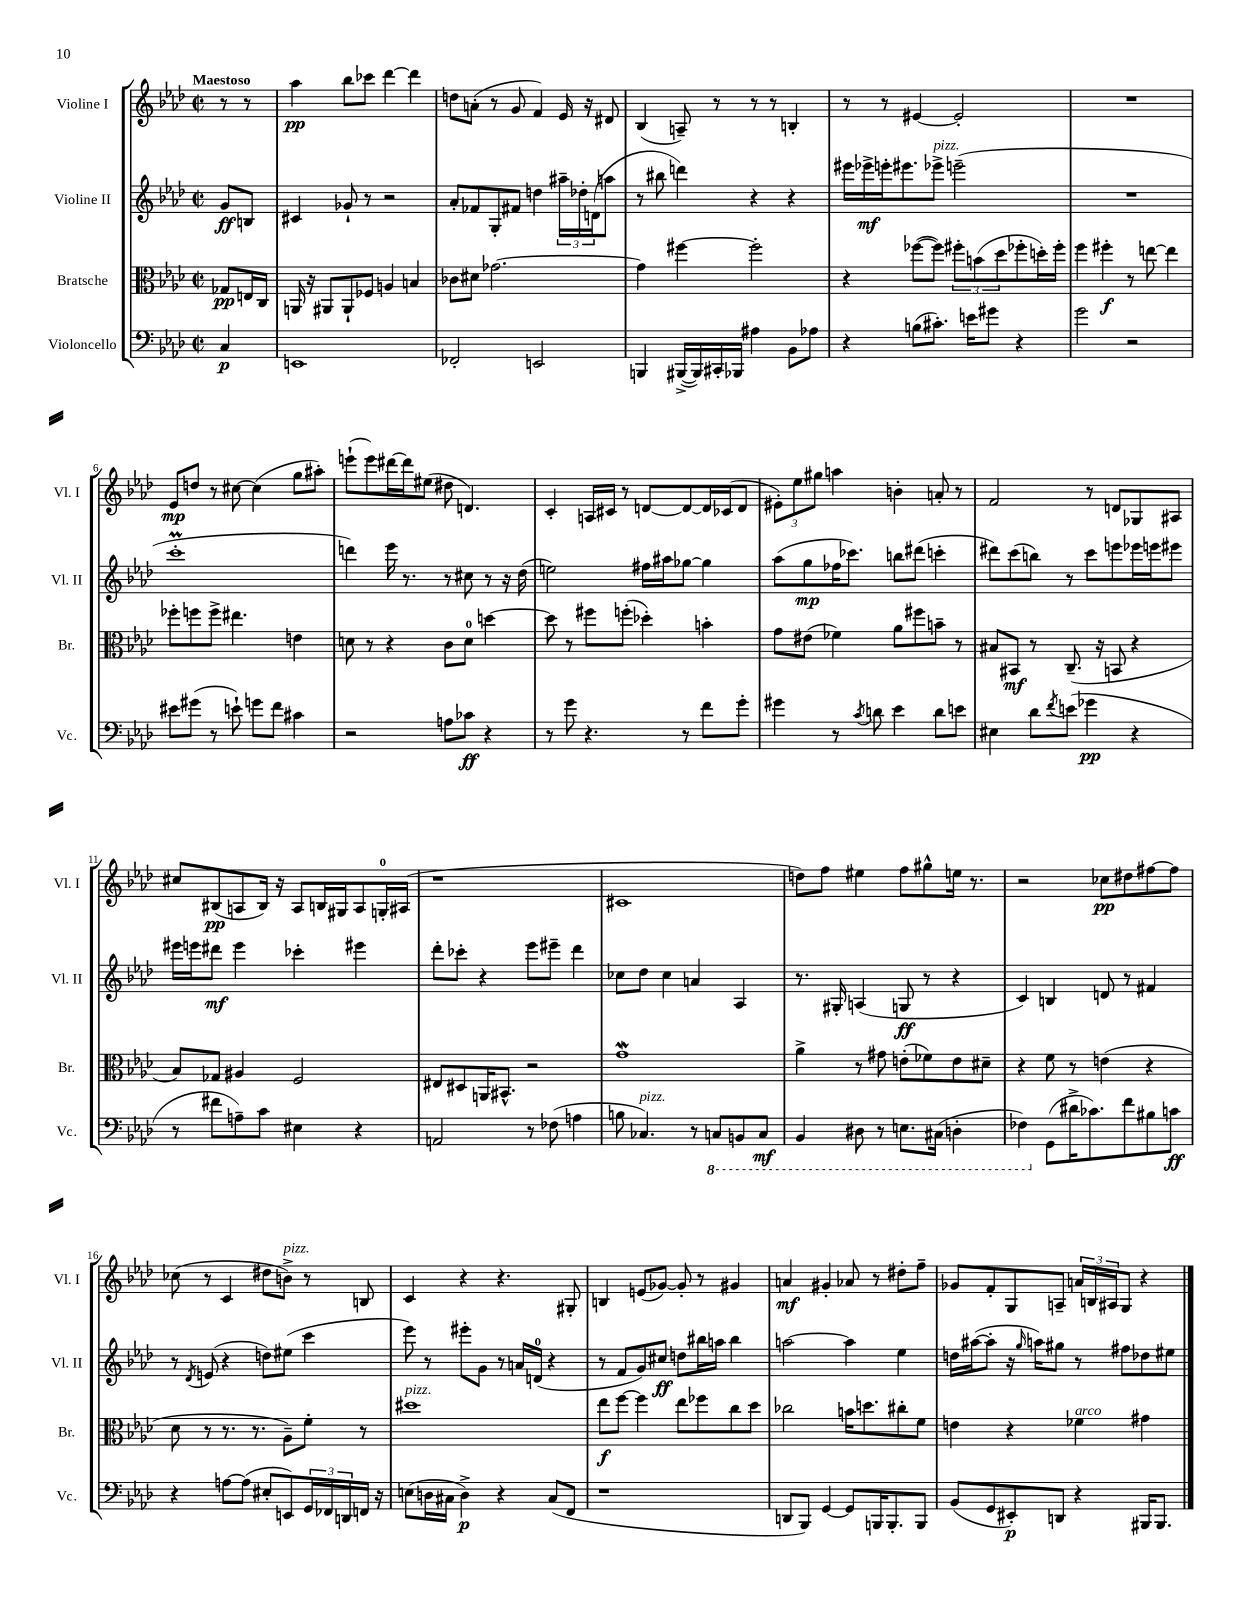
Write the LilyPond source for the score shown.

<<
\new StaffGroup <<
\new Staff = "s0" \with { instrumentName = "Violine I" shortInstrumentName = "Vl. I" } {
    \clef treble \key aes \major \defaultTimeSignature \time 2/2 \partial 4 \tempo "Maestoso"
    r8 r8 |
    aes''4\pp bes''8 ces'''8 des'''4~ des'''4 |
    d''8 a'8-.( r8 g'8 f'4) ees'16 r16 dis'8 |
    bes4( a8--) r8 r8 r8 b4-. |
    r8 r8 eis'4~ eis'2-. |
    R1 |
    ees'8\mp d''8 r8 cis''8~ cis''4( g''8 ais''8-.) |
    e'''8-!( e'''8) dis'''16~ dis'''16 eis''8( dis''8 d'4.) |
    c'4-. a16 cis'16 r8 d'8~ d'8~ d'16 ces'16( d'8 |
    \tuplet 3/2 { eis'8-.) ees''8 gis''8 } a''4 b'4-. a'8-. r8 |
    f'2 r8 d'8 ges8 ais8 |
    cis''8 bis8\pp( a8 bis16) r16 a8 b16 gis16 a8 g16-0-. ais16( |
    r1 |
    cis'1 |
    d''8) f''8 eis''4 f''8 gis''8-^ e''16 r8. |
    r2 ces''8\pp dis''8 fis''8~ fis''8 |
    ces''8( r8 c'4 dis''8 b'8->^\markup { \italic "pizz." }) r8 b8 |
    c'4 r4 r4. gis8-. |
    b4 e'8( ges'8~) ges'8-. r8 gis'4 |
    a'4\mf gis'4-. aes'8 r8 dis''8-. f''8-- |
    ges'8 f'8-. g8 a8-- \tuplet 3/2 { a'16 b16 ais16 } g8 r4 \bar "|." |
}
\new Staff = "s1" \with { instrumentName = "Violine II" shortInstrumentName = "Vl. II" } {
    \clef treble \key aes \major \defaultTimeSignature \time 2/2 \partial 4
    g'8\ff b8 |
    cis'4 ges'8-! r8 r2 |
    aes'8-. fes'8 g8-. fis'8 d''4 \tuplet 3/2 { ais''16-- des''16-. d'16( } a''8 |
    r8 bis''8 d'''4) r4 r4 |
    eis'''16 ees'''16->\mf e'''16-. eis'''8. ees'''8->^\markup { \italic "pizz." } e'''2--( |
    R1 |
    c'''1-.\prall |
    d'''4) ees'''16 r8. r8 cis''8 r8 r16 des''16( |
    e''2) fis''16 ais''16 ges''8~ ges''4 |
    aes''8( g''8\mp fes''16 ces'''8.) b''8 dis'''8( c'''4-. |
    dis'''8) c'''8( b''8) r8 c'''8 e'''8 ees'''16 e'''16 eis'''8 |
    eis'''16 e'''16 dis'''8\mf e'''4 ces'''4-. eis'''4 |
    des'''8-. ces'''8-. r4 ees'''8 eis'''8-- des'''4 |
    ces''8 des''8 ces''4 a'4 aes4 |
    r8. gis16-. a4( g8\ff r8 r4 |
    c'4) b4 d'8 r8 fis'4 |
    r8 \acciaccatura { des'8 } e'8( r4 d''8) eis''8( c'''4 |
    ees'''8) r8 eis'''8-. g'8 r8 a'16 d'16-0( r4 |
    r8 f'8 g'8) cis''8\ff d''8 bis''16 a''16 bis''4 |
    a''2~ a''4 ees''4 |
    d''16 ais''16~( ais''8-. r16 \grace { g''16 } a''16) gis''8 r8 fis''8 des''8 eis''8 \bar "|." |
}
\new Staff = "s2" \with { instrumentName = "Bratsche" shortInstrumentName = "Br." } {
    \clef alto \key aes \major \defaultTimeSignature \time 2/2 \partial 4
    ges8\pp e16 c16 |
    a,16 r16 ais,8 ais,8-! fes8 a4 b4 |
    ces'8 dis'8 ges'2.~ |
    ges'4 fis''4~ fis''2-. |
    r4 fes''8~( fes''8) \tuplet 3/2 { fis''8-. b'8( des''8 } fes''8-. d''16-.) fes''16-. |
    f''4 fis''4-.\f r8 e''8~ e''4 |
    fes''8-. f''8 f''8-> eis''4. e'4 |
    d'8 r8 r4 c'8 d'8-0 d''4~ |
    d''8 r8 fis''8 f''8-.( des''4-.) b'4-. |
    g'8 eis'8( fes'4) aes'8 fis''8 b'8-- r8 |
    bis8 bis,8\mf r8 c8.--( r16 b,8 r4 |
    bes8) ges8 ais4 f2 |
    eis8 dis8 a,16 bis,8.-^ r2 |
    g'1\mordent |
    aes'4-> r8 gis'8 e'8-.( fes'8) e'8 dis'8-- |
    r4 f'8 r8 e'4( r4 |
    des'8 r8 r8. r8. aes8--) f'8-. r8 |
    dis''1^\markup { \italic "pizz." } |
    ees''8\f f''8~ f''4 ees''8 fes''8 c''8 des''8 |
    ces''2 b'16 d''8. cis''8-. f'8 |
    e'4 r4 fes'4^\markup { \italic "arco" } gis'4 \bar "|." |
}
\new Staff = "s3" \with { instrumentName = "Violoncello" shortInstrumentName = "Vc." } {
    \clef bass \key aes \major \defaultTimeSignature \time 2/2 \partial 4
    c4\p |
    e,1 |
    fes,2-. e,2 |
    b,,4 bis,,16~->( bis,,16) cis,16-. bes,,16 ais4 bes,8 aes8 |
    r4 b8( cis'8.-.) e'16 gis'8 r4 |
    g'2 r2 |
    eis'8 gis'8( r8 e'8-!) g'8 f'8 cis'4 |
    r2 a8 ces'8\ff r4 |
    r8 g'8 r4. r8 f'8 g'8-. |
    gis'4 r8 \acciaccatura { c'8 } d'8 ees'4 d'8 e'8 |
    eis4 des'8 \acciaccatura { f'8 } e'8( ges'4\pp r4 |
    r8 fis'8 a8--) c'8 eis4 r4 |
    a,2 r8 fes8( a4 |
    b8 ces4.^\markup { \italic "pizz." }) r8 \ottava #-1 c,!8 b,,8 c,8\mf |
    bes,,4 dis,8 r8 e,8. cis,16( d,4-. |
    fes,4) \ottava #0 g,8( dis'16-> ces'8.) f'8 bis8 c'8\ff |
    r4 a8~ a8( eis8-. e,8) \tuplet 3/2 { g,16 fes,16 d,16 } f,16 r16 |
    e8( d16 cis16 d4->\p) r4 cis8( f,8 |
    r1 |
    d,8 bes,,8) g,4~ g,8 b,,16 b,,8.-. b,,8 |
    bes,8( g,8 eis,8-.\p) d,8 r4 bis,,16 bis,,8. \bar "|." |
}
>>
>>
